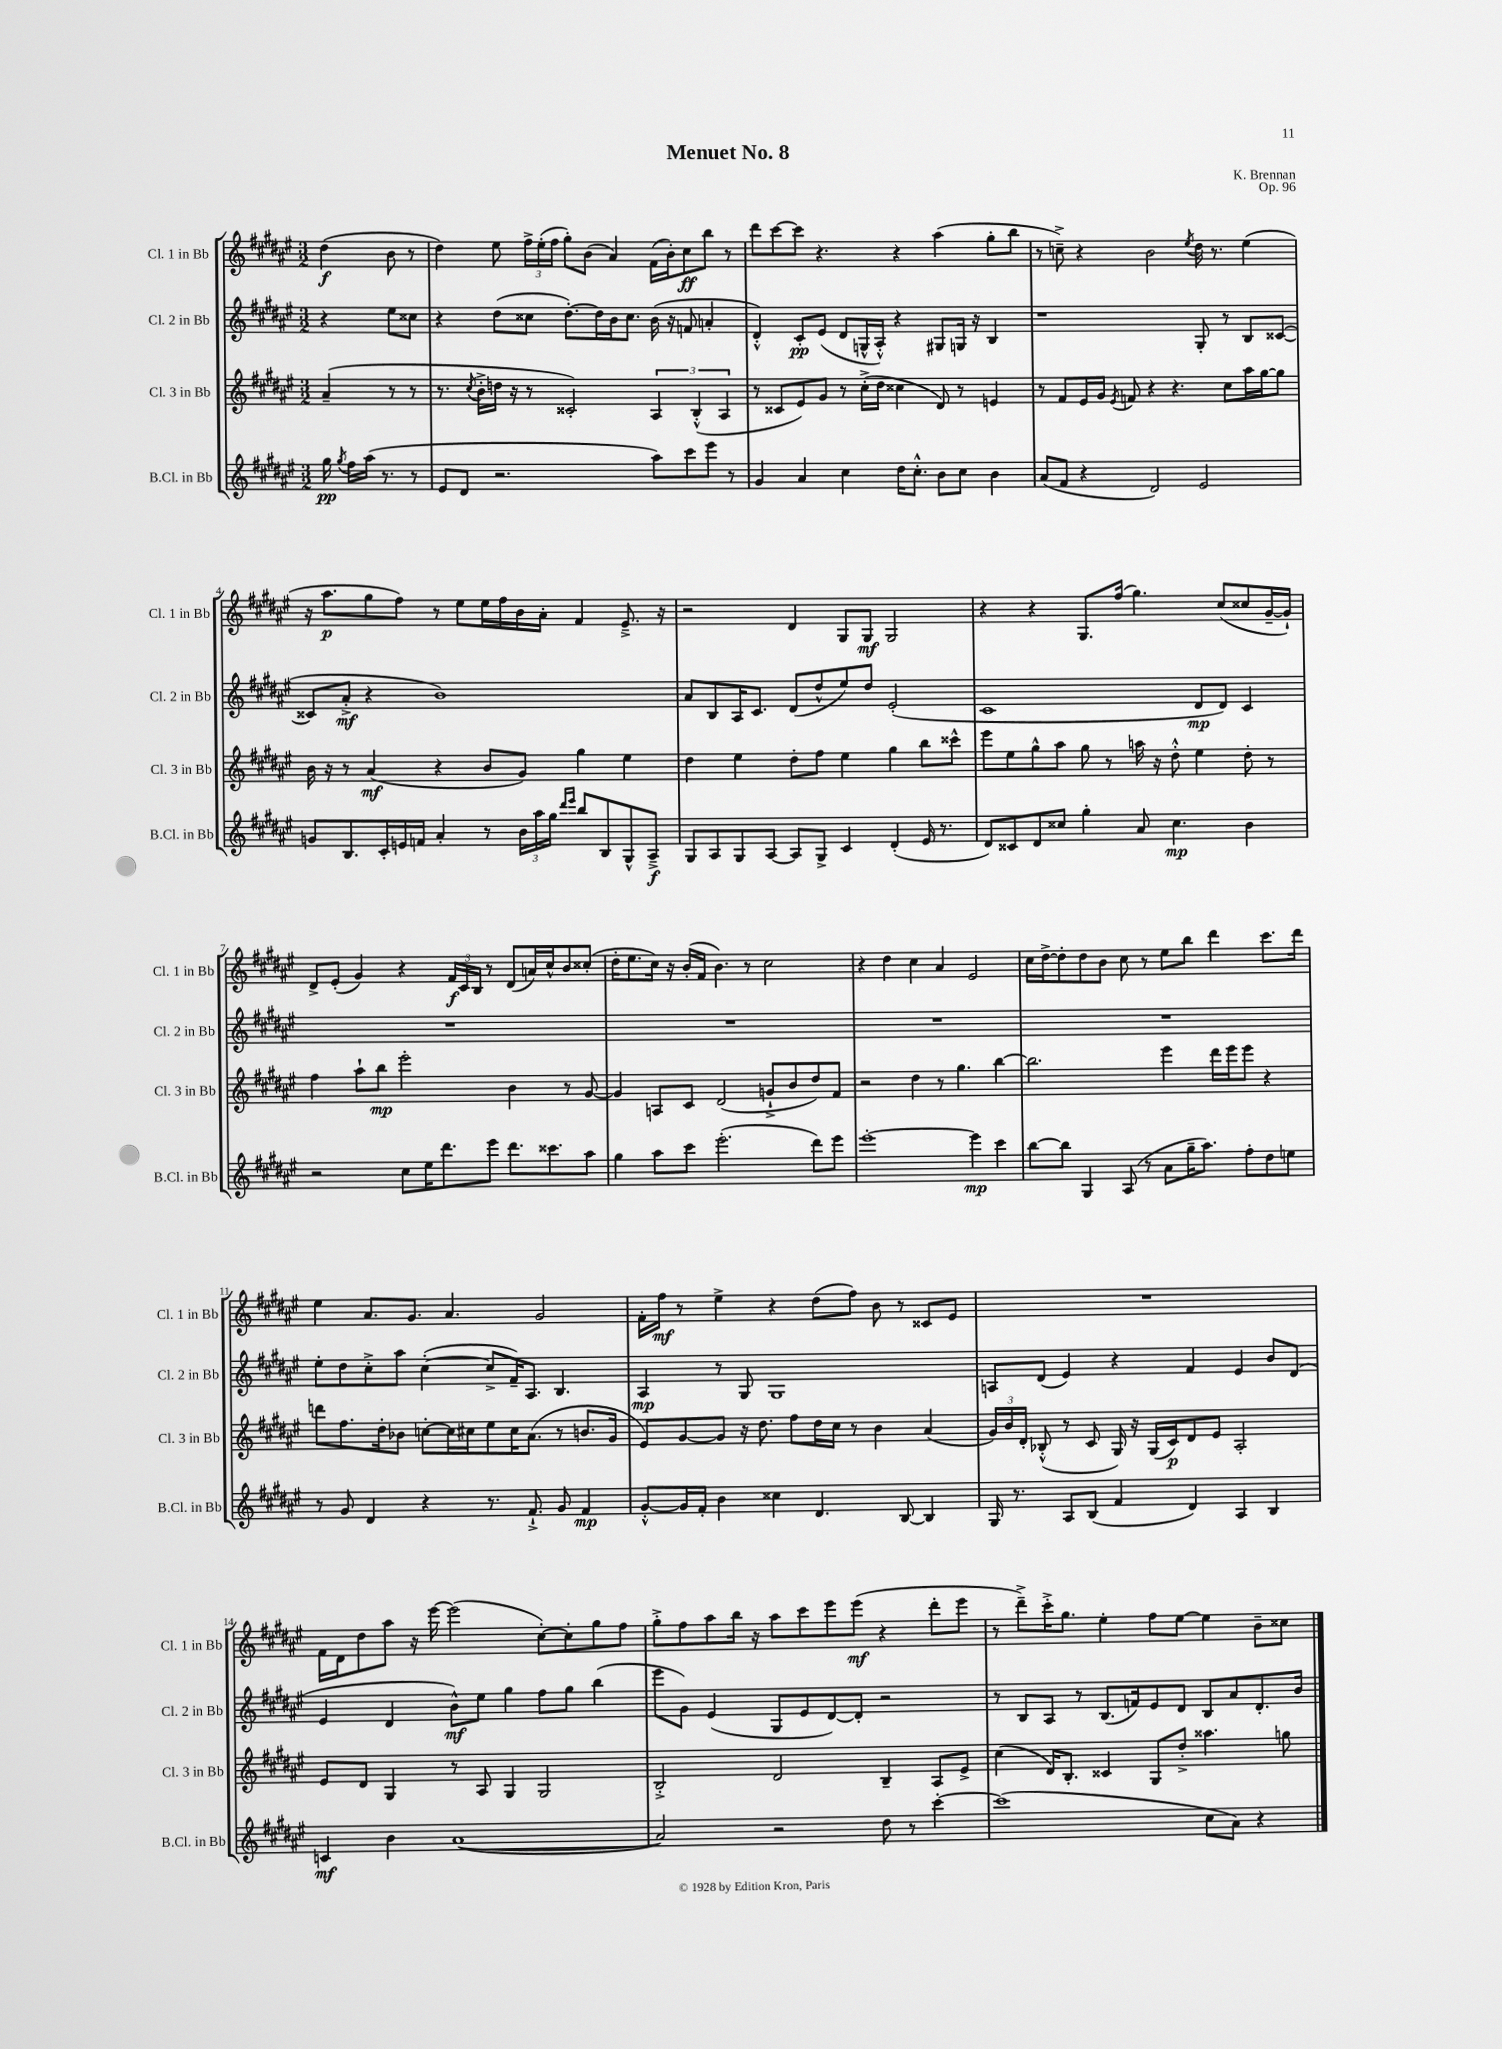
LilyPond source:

\header { title = "Menuet No. 8" composer = "K. Brennan" opus = "Op. 96" }
<<
\new StaffGroup <<
\new Staff = "s0" \with { instrumentName = "Cl. 1 in Bb" shortInstrumentName = "Cl. 1 in Bb" } {
    \clef treble \key fis \major \numericTimeSignature \time 3/2 \partial 2
    \autoBeamOff dis''4\f( b'8 r8 |
    dis''4) eis''8 \tuplet 3/2 { fis''16[-> eis''16-.( fis''16] } gis''8[-.) b'8]( ais'4) fis'16[( b'16-.) cis''8\ff b''8] r8 |
    dis'''8[ cis'''8~ cis'''8] r4. r4 ais''4( gis''8[-. b''8] |
    r8 c''8--->) r4 b'2 \acciaccatura { eis''8 } dis''16 r8. eis''4( |
    r16 ais''8.[\p gis''8 fis''8]) r8 eis''8[ eis''16 fis''16 b'16 ais'16]-. fis'4 eis'8.---> r16 |
    r2 dis'4 gis8[ gis8]\mf gis2 |
    r4 r4 gis8.[ fis''16]( gis''4.) cis''8[( cisis''8 gis'16~-- gis'16]-!) |
    dis'8[-> eis'8]-.( gis'4) r4 \tuplet 3/2 { fis'16[\f cis'16 b16] } r8 dis'8[( a'16) cis''16-^ b'8 cisis''8]-.( |
    dis''16[-. eis''8. cis''16]) r16 b'16[-.( fis'16] b'4.) r8 cis''2 |
    r4 dis''4 cis''4 ais'4 eis'2 |
    cis''16[ dis''16~-> dis''8-. dis''8 b'8] cis''8 r8 eis''8[ b''8] dis'''4 cis'''8.[ dis'''16] |
    eis''4 ais'8.[ gis'8.] ais'4. gis'2 |
    fis'16[-. fis''16]\mf r8 eis''4-> r4 dis''8[( fis''8]) b'8 r8 cisis'8[ eis'8] |
    R1. |
    fis'16[ dis'16 dis''8 ais''8] r16 eis'''16~ eis'''2( cis''8[~-.) cis''8-. gis''8 fis''8] |
    gis''8[-.-> fis''8 ais''8 b''16] r16 ais''8[ cis'''8 eis'''8 eis'''8]\mf( r4 dis'''8[-. eis'''8] |
    r8 dis'''8[--->) cis'''16-.-> gis''8.] eis''4-. fis''8[ eis''8]~ eis''4 b'8[-- cisis''8] \bar "|." |
}
\new Staff = "s1" \with { instrumentName = "Cl. 2 in Bb" shortInstrumentName = "Cl. 2 in Bb" } {
    \clef treble \key fis \major \numericTimeSignature \time 3/2 \partial 2
    \autoBeamOff r4 eis''8[ cisis''8] |
    r4 dis''8[( cisis''8] dis''8.[~-.) dis''16 b'16 cisis''8.] b'16( r16 f'8 a'4-. |
    dis'4-.-^) cis'8[-.\pp eis'8]( dis'8[ g16-^ ais16]-.-^) r4 gis8[ g16] r16 b4 |
    r1 gis8-. r8 b8[ cisis'8]~( |
    cisis'8[ ais'8]-.->\mf r4 b'1) |
    ais'8[ b8 ais16 cis'8.] dis'8[( dis''8-^ eis''8) dis''8] eis'2-.( |
    cis'1 dis'8[\mp dis'8]) cis'4 |
    R1. |
    R1. |
    R1. |
    R1. |
    eis''8[-. dis''8 cis''8-.-> ais''8] cis''4~-.( cis''8[-> fis'16--) ais8.] b4. |
    ais4\mp r8 gis8 gis1 |
    a8[ dis'8]( eis'4) r4 fis'4 eis'4 b'8[ dis'8]( |
    eis'4 dis'4 b'8[-^\mf) eis''8] gis''4 fis''8[ gis''8] b''4( |
    eis'''8[ gis'8]) eis'4( gis8[ eis'8 dis'8~) dis'8]-. r2 |
    r8 b8[ ais8] r8 b8.[( f'16) eis'8 dis'8] b8[ ais'8 dis'8.-. b'16] \bar "|." |
}
\new Staff = "s2" \with { instrumentName = "Cl. 3 in Bb" shortInstrumentName = "Cl. 3 in Bb" } {
    \clef treble \key fis \major \numericTimeSignature \time 3/2 \partial 2
    \autoBeamOff ais'4--( r8 r8 |
    r8. \acciaccatura { cis''8 } b'16[-.-> d''16] r16 r8 cisis'2-.) \tuplet 3/2 { ais4 b4-.-^( ais4 } |
    r8 cisis'8[ eis'8) gis'8] r8 cis''16[-.->( dis''16] cisis''4 dis'8) r8 e'4 |
    r8 fis'8[ eis'16 gis'16] \acciaccatura { eis'8 } f'8 r4 r4. cis''8[ ais''16 gis''16~ gis''8] |
    b'16 r16 r8 ais'4\mf( r4 b'8[ gis'8]) gis''4 eis''4 |
    dis''4 eis''4 dis''8[-. fis''8] eis''4 gis''4 b''8[ cisis'''8]-^ |
    eis'''8[ eis''8 gis''8-^ ais''8] gis''8 r8 a''16 r16 dis''8-.-^ eis''4 dis''8-. r8 |
    fis''4 ais''8[-! b''8]\mp eis'''2-. b'4 r8 gis'8~ |
    gis'4 a8[ cis'8] dis'2( g'8[-!-> b'8 dis''8) fis'8] |
    r2 dis''4 r8 gis''4. b''4~ |
    b''2. eis'''4 dis'''16[ eis'''16 eis'''8] r4 |
    d'''8[ fis''8. dis''16-. bes'8] c''8[~-. c''16 cis''16 eis''8 cis''16 ais'8.]( r8 b'8.[ gis'16] |
    eis'8[) gis'8~ gis'8] r16 dis''8. fis''8[ dis''16 cis''16] r8 b'4 ais'4( |
    \tuplet 3/2 { gis'16[) b'16 dis'16]-. } bes8-.-^( r8 cis'8 gis16) r16 gis16[( cis'16\p) dis'8 eis'8] ais2-. |
    eis'8[ dis'8] gis4 r8 ais8 gis4 gis2 |
    b2-.-> dis'2 b4-- ais8[ eis'8]-> |
    cis''4( dis'16[) b8.]-. cisis'4 gis8[ dis''8]-.-> aisis''4. g''8 \bar "|." |
}
\new Staff = "s3" \with { instrumentName = "B.Cl. in Bb" shortInstrumentName = "B.Cl. in Bb" } {
    \clef treble \key fis \major \numericTimeSignature \time 3/2 \partial 2
    \autoBeamOff gis''16\pp \acciaccatura { gis''8 } fis''16[ ais''16]( r8. r8 |
    eis'8[ dis'8] r2. ais''8[) cis'''8 eis'''8] r8 |
    gis'4 ais'4 cis''4 dis''16[ cis''8.]-.-^ b'8[ cis''8] b'4 |
    ais'8[( fis'8] r4 dis'2) eis'2 |
    g'8[ b8. cis'16-. e'16 f'16] ais'4-. r8 \tuplet 3/2 { b'16[ ais''16 gis''16] } \grace { dis'''16[ eis'''16] } b''8[ b8 gis8-^ ais8]--->\f |
    gis8[ ais8 gis8 ais8]~ ais8[ gis8]-> cis'4 dis'4-.( eis'16 r8. |
    dis'8[) cisis'8 dis'8 cisis''8] gis''4-. ais'8 cisis''4.\mp b'4 |
    r2 cis''8[ eis''16 dis'''8. eis'''8] dis'''8.[ cisis'''8. ais''8] |
    gis''4 ais''8[ cis'''8] eis'''2.-.( dis'''8[) eis'''8] |
    eis'''1~-. eis'''4\mp cis'''4 |
    b''8[~ b''8] gis4 ais8( r8 ais'8[ gis''16-- ais''8.]) fis''8[-. dis''8 e''8] |
    r8 gis'8 dis'4 r4 r8. fis'8.-!-> gis'8 fis'4\mp |
    gis'8[~-.-^ gis'16 fis'16]-. b'4 cisis''4 dis'4. b8~ b4 |
    gis16 r8. ais8[ b8]( fis'4 dis'4) ais4 b4 |
    c'4\mf b'4 ais'1~( |
    ais'2) r2 dis''8 r8 cis'''4~-. |
    cis'''1( cis''8[ ais'8]) r4 \bar "|." |
}
>>
>>
